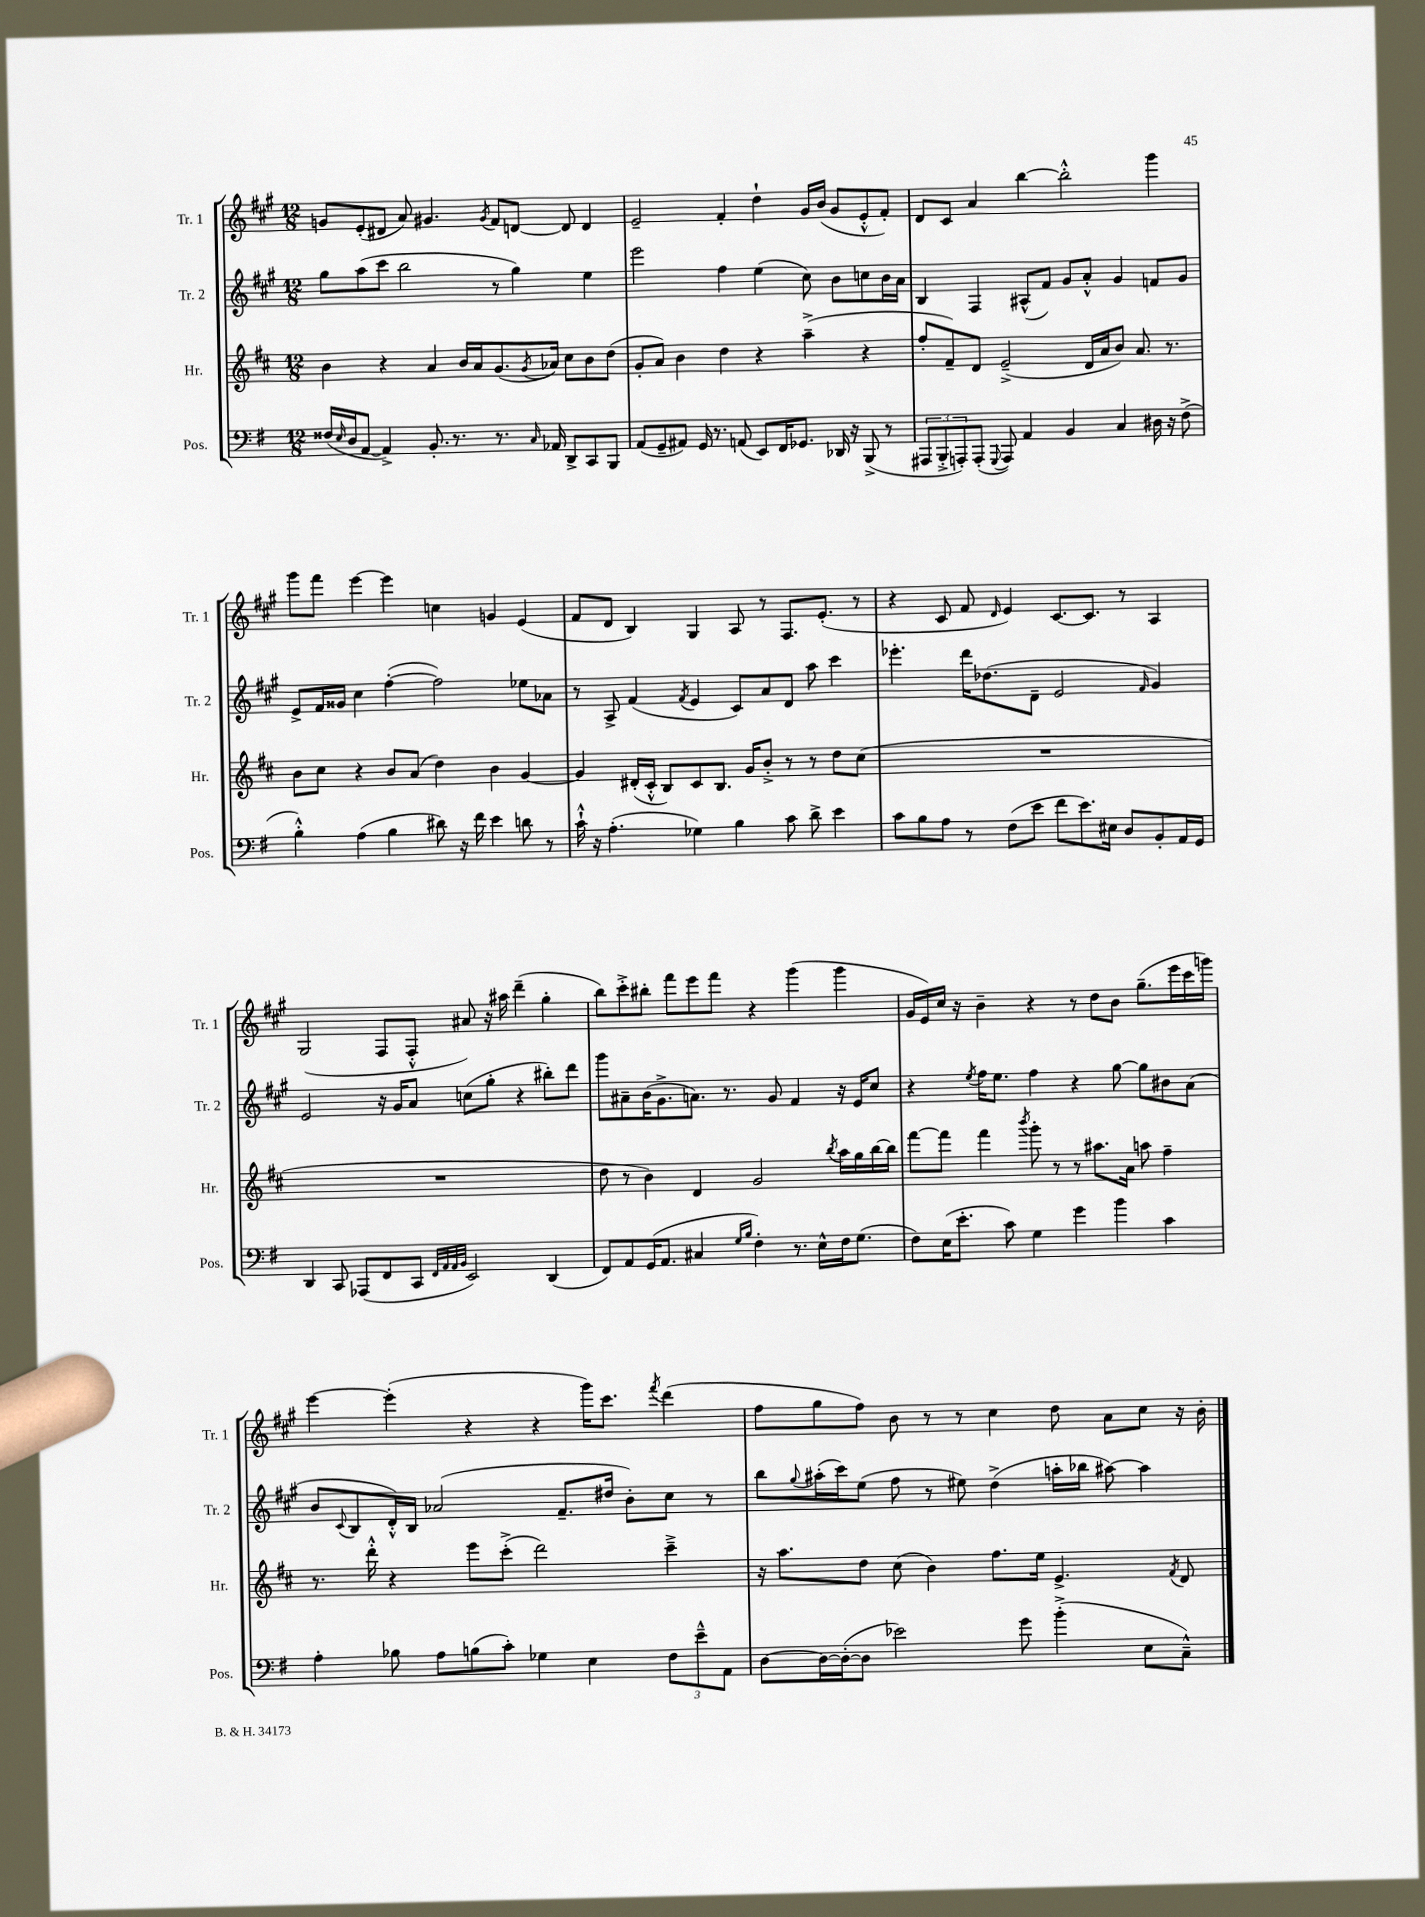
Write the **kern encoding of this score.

**kern	**kern	**kern	**kern
*staff4	*staff3	*staff2	*staff1
*clefF4	*clefG2	*clefG2	*clefG2
*k[f#]	*k[f#c#]	*k[f#c#g#]	*k[f#c#g#]
*M12/8	*M12/8	*M12/8	*M12/8
(16F##/LL	4b\	8gg#\L	8g/L
16qqE/	.	.	.
16D/J	.	.	.
[8AA/J	.	(8aa\	(8e'/
4AA^/])	4r	8ccc#\J	8d#/J
.	.	2bb\	8a/)
8.BB'/	4a/	.	4.g#/
8.r	.	.	.
.	16b/LL	.	.
.	16a/J	.	.
.	.	.	8qg#/
8.r	(8.g/	8r	8f#/L
.	.	4gg#\)	[8d/J
16qqC/	8qg/	.	.
16AA-/	16a-/Jk)	.	.
8DD^/L	8cc#\L	.	8d/]
8CC/	8b\	4ee\	4d/
8BBB/J	(8dd\J	.	.
=	=	=	=
(8AA/L	8g'/L	2eee\	2e~/
8GG~/	8a/J)	.	.
8AA#/J)	4b\	.	.
16GG/	.	.	.
8.r	.	.	.
.	4dd\	4ff#\	4f#'/
(8AA/	.	.	.
8EE/L)	4r	(4ee\	4dd`\
16FF#/K	.	.	.
8.GG-/J	.	.	.
.	(4aa~^\	8cc#\)	16g#/LL
.	.	.	(16b/JJ
16DD-/	.	8b\L	8g#/L
16r	.	.	.
(8BBB^/	4r	8cc\	8e'^^/
8r	.	16b\L	8f#'/J)
.	.	16a\JJ	.
=	=	=	=
12AAA#/L	8ff#'/L	4B/	8d/L
12BBB'^/	.	.	.
.	8f#~/)	.	8c#/J
12AAA'/)	.	.	.
(8AAA'/J	8d/J	4F#/	4a/
8qqGGG/	.	.	.
8AAA/)	(2e~^/	.	.
4AA/	.	(8A#^^/L	[4bb\
.	.	8f#/J)	.
4BB/	.	8g#/L	2bb'^^\]
.	16d/LL	8a'^^/J	.
.	16a/J	.	.
4C/	8b/J)	4g#/	.
.	8.a/	.	.
16D#\	.	8f/L	4ggg#\
16r	8.r	.	.
(8F#^\	.	8g#/J	.
=	=	=	=
4B'^^\)	8b\L	8e^/L	8ggg#\L
.	8cc#\J	16f#/L	8fff#\J
.	.	16g##/JJ	.
(4A\	4r	4cc#\	[4eee\
4B\	8b/L	([4ff#'\	4eee\]
.	(8a/J	.	.
8d#\)	4dd\)	2ff#\])	4cc\
16r	.	.	.
16f#\	.	.	.
4e\	4b\	.	4g/
8d\	[4g/	8ee-\L	(4e/
8r	.	8a-\J	.
=	=	=	=
16c`^^\	4g/]	8r	8f#/L
16r	.	.	.
(4.A'\	.	8A^/	8d/J
.	(16d#'/LL	(4f#/	4B/)
.	16c#'^^/JJ	.	.
.	8B/L)	.	.
.	.	8qf#/	.
4G-\)	8c#/	4e/	4G#/
.	8.B/J	.	.
4B\	.	8c#/L)	8A/
.	16g/LK	.	.
.	8b'^/J	8a/	8r
8c\	8r	8d/J	8.F#/L
8d^\	8r	8aa\	.
.	.	.	(8.e'/J
4e\	8dd\L	4ccc#\	.
.	(8cc#\J	.	8r
=	=	=	=
8c\L	1.r	4.eee-'\	4r
8B\	.	.	.
8A\J	.	.	8c#/
8r	.	16ddd\LK	8f#/
.	.	(8.dd-\	.
.	.	.	16qqd/
(8F#\L	.	.	4e/)
8e\J	.	8d~\J	.
8f#\L	.	2e/	[8.c#/L
8.e\)	.	.	.
.	.	.	8.c#/]J
16E#\Jk	.	.	.
8D/L	.	.	8r
.	.	16qqf#/	.
8BB'/	.	4g#/)	4A/
16AA/L	.	.	.
16GG/JJ	.	.	.
=	=	=	=
4DD/	1.r	2e/	(2G#/
8CC/	.	.	.
(8AAA-/L	.	.	.
8FF#/	.	16r	8F#/L
.	.	16g#/LK	.
8CC/J	.	8a/J	8F#'^^/J
32qqFF#/LLL	.	.	.
32qqAA/	.	.	.
32qqAA/	.	.	.
32qqBB/JJJ	.	.	.
2EE/)	.	(8cc\L	8a#/)
.	.	8gg#'\J	16r
.	.	.	16aa#\
.	.	4r	(4ddd~\
(4DD/	.	8bb#'\L)	4gg#'\
.	.	8ddd\J	.
=	=	=	=
8FF#/L)	8dd\	8ggg#\L	8bb\L)
8AA/	8r	8a#~\	8ccc#'^\
(16GG/K	4b\)	(16b\K	8bb#'\J
8.AA/J	.	8.g#^\	.
.	.	.	8fff#\L
4C#/	4d/	8.a\J)	8eee\
.	.	.	8fff#\J
.	.	8.r	.
16qqG/LL	.	.	.
16qqB/JJ	.	.	.
4F#'\)	2g/	.	4r
.	.	8g#/	.
8.r	.	4f#/	(4ggg#\
16E^^\LL	.	.	.
.	8qbb/	.	.
16F#\J	16aa\LL	16r	4ggg#\
(8.G\J	16gg\	16e/LK	.
.	[16bb\	8cc#/J	.
.	16bb\]JJ	.	.
=	=	=	=
8F#\L)	[8fff#\L	4r	16g#/LL
.	.	.	16e/)
(16E\K	8fff#\]J	.	16cc#/JJ
8.e'\J	.	.	16r
.	.	8qee/	.
.	4fff#\	16ff#\LK	4b~\
.	.	8.ee\J	.
8c\)	.	.	.
.	8qbbb/	.	.
4G\	8ggg'\	4ff#\	4r
.	8r	.	.
4g\	8r	4r	8r
.	8.aa#\L	.	8dd\L
4b\	.	[8gg#\	8b\J
.	16a\Jk	.	.
.	8aa\	8gg#\]L	(8.gg#~\L
4c\	4ff#~\	8b#\	.
.	.	.	16eee\L
.	.	(8a\J	16ccc#\
.	.	.	16ggg\JJ)
=	=	=	=
4A'\	8.r	8b/L	[4eee\
.	.	8qqc#/	.
.	.	8B/	.
.	16ddd'^^\	.	.
8B-\	4r	16d'^^/L)	(4eee'\]
.	.	16B/JJ	.
8A\L	.	(2a-/	.
(8B\	8eee\L	.	4r
8c'\J)	(8ccc#'^\J	.	.
4G-\	2ddd\)	.	4r
.	.	8.f#~/L	.
4E\	.	.	16ggg#\LK)
.	.	16dd#/Jk	8.ccc#\J
.	.	8b'\L)	.
.	.	.	8qfff#/
12F#\L	4ccc#~^\	8cc#\J	(4ddd\
12e~^^\	.	.	.
.	.	8r	.
12AA\J	.	.	.
=	=	=	=
[8D\L	16r	8bb\L	8ff#\L
.	8.aa\L	.	.
.	.	8qqgg#/	.
16D\_L	.	(16aa#'\L	8gg#\
(16D'\_J	.	16ccc#\J)	.
8D\]J	8dd\J	(8ee\J	8ff#\J)
2e-\)	(8cc#\	8ff#\	8b\
.	4b\)	8r	8r
.	.	8ee#\)	8r
.	8.ff#\L	(4dd^\	4cc#\
8g\	.	.	.
.	16ee\Jk	.	.
(4b'^\	4.e^/	16aa'\LL	8dd\
.	.	16bb-\JJ	.
.	.	[8aa#\)	8a\L
8E\L	.	4aa#\]	8cc#\J
.	8qf#/	.	.
8C~^^\J)	8d/	.	16r
.	.	.	16b'\
==	==	==	==
*-	*-	*-	*-
